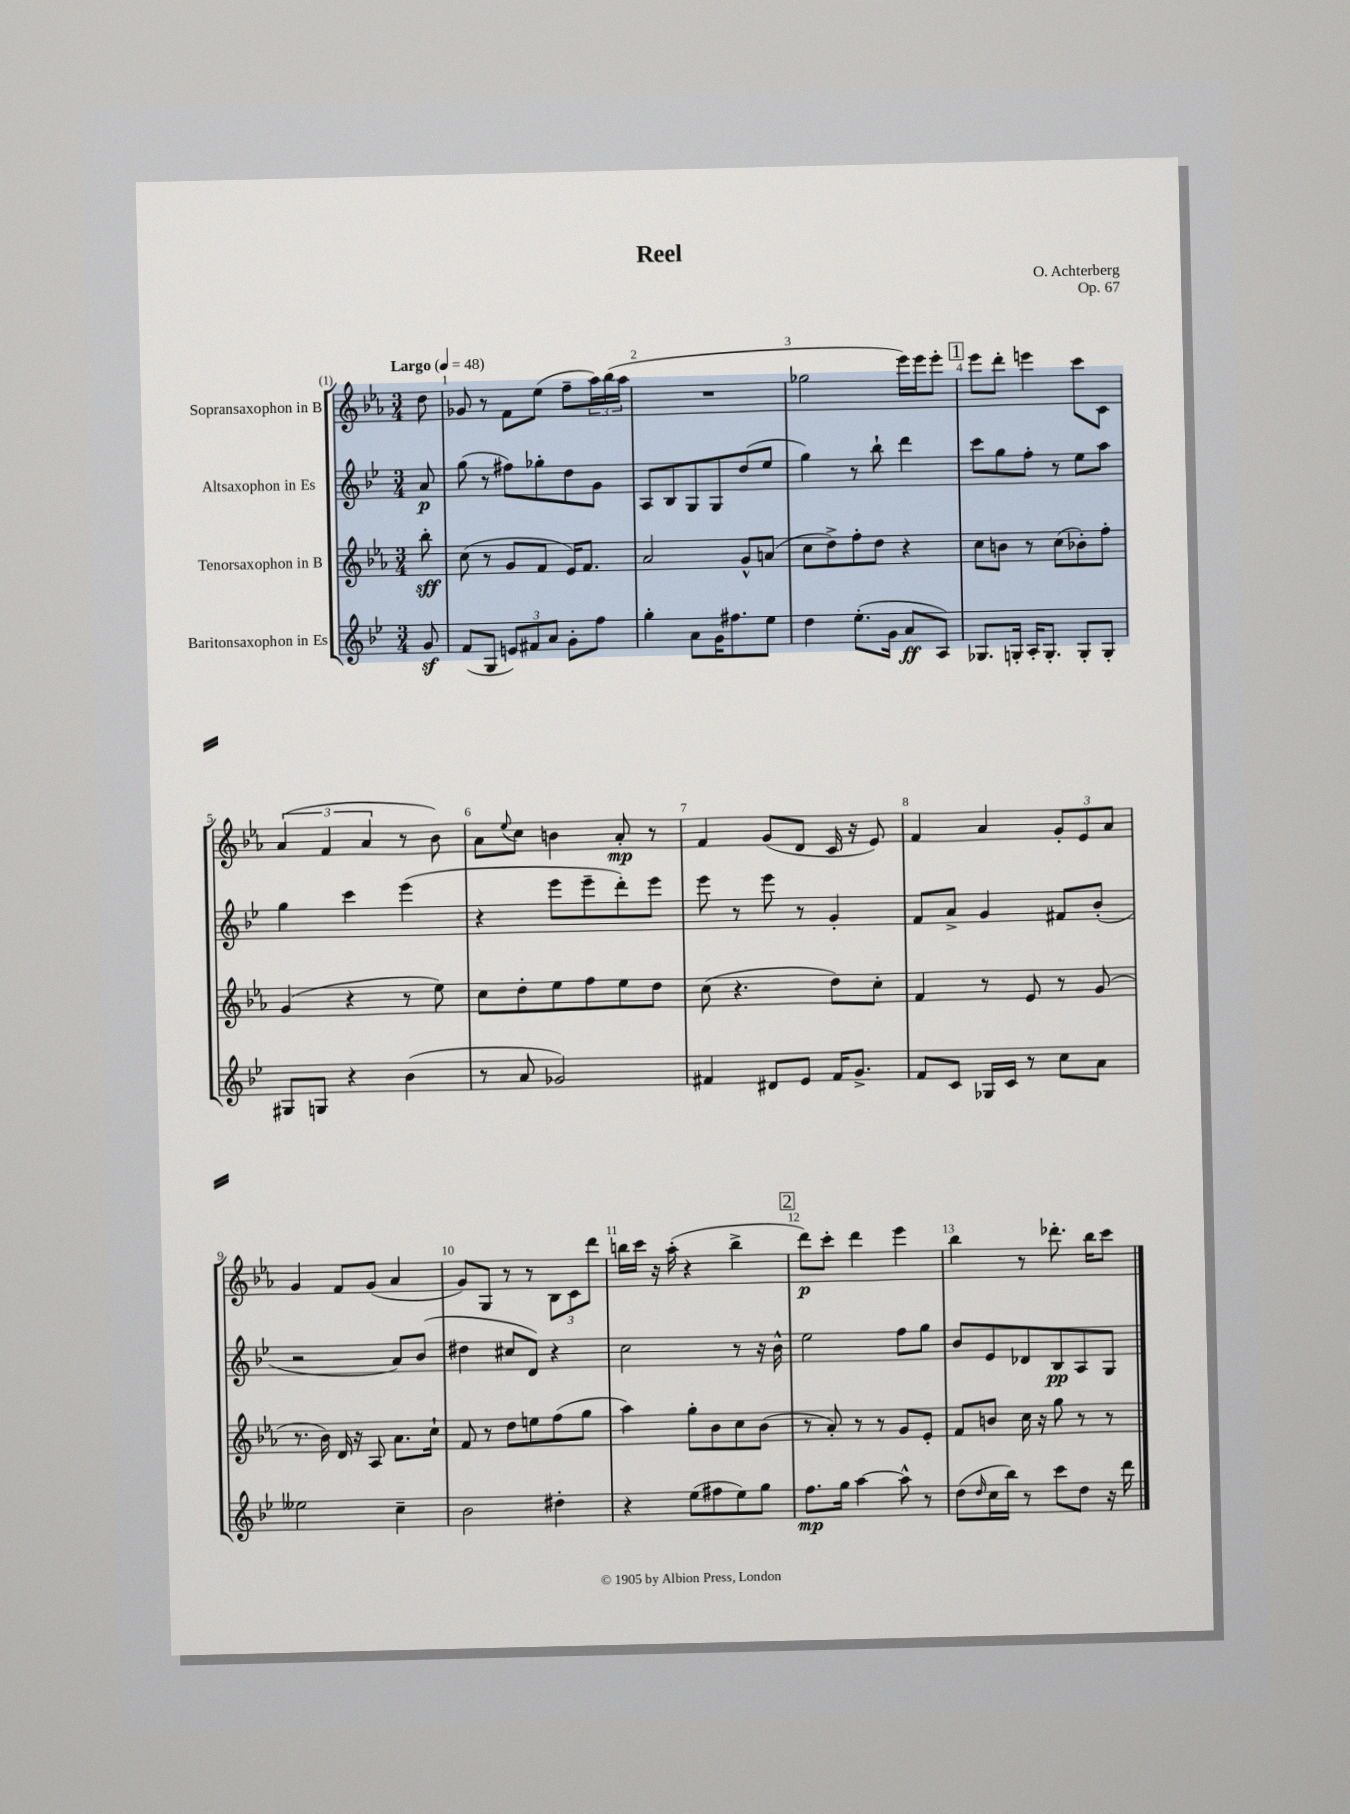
\header { title = "Reel" composer = "O. Achterberg" opus = "Op. 67" }
<<
\new StaffGroup <<
\new Staff = "s0" \with { instrumentName = "Sopransaxophon in B" } {
    \clef treble \key ees \major \numericTimeSignature \time 3/4 \partial 8 \tempo "Largo" 4 = 48
    d''8 |
    ges'8 r8 f'8 ees''8( f''8-- \tuplet 3/2 { aes''16) bes''16( aes''16 } |
    R2. |
    ges''2 ees'''16) ees'''16 ees'''8-. |
    \mark \markup { \box "1" } ees'''8 d'''8-. e'''4 c'''8 c'8 |
    \tuplet 3/2 { aes'4( f'4 aes'4 } r8 bes'8) |
    aes'8 \appoggiatura { ees''8 } c''8 b'4 aes'8-.\mp r8 |
    f'4 g'8( d'8 c'16 r16 ees'8) |
    f'4 aes'4 \tuplet 3/2 { g'8-. ees'8 aes'8 } |
    g'4 f'8 g'8( aes'4 |
    g'8) g8 r8 r8 \tuplet 3/2 { bes8 c'8 d'''8 } |
    b''16 c'''16 r16 aes''16-.( r4 b''4-> |
    \mark \markup { \box "2" } d'''8\p) c'''8-. d'''4 ees'''4 |
    bes''4 r8 des'''8.-. bes''16 c'''8 \bar "|." |
}
\new Staff = "s1" \with { instrumentName = "Altsaxophon in Es" } {
    \clef treble \key bes \major \numericTimeSignature \time 3/4 \partial 8
    a'8\p |
    g''8( r8 fis''8) ges''8-. d''8 g'8 |
    a8 bes8 g8 g8 d''8( ees''8 |
    g''4) r8 bes''8-! d'''4 |
    \mark \markup { \box "1" } c'''8 g''8 f''8-. r8 ees''8 a''8 |
    g''4 c'''4 ees'''4( |
    r4 ees'''8 ees'''8-- d'''8-.) ees'''8 |
    ees'''8 r8 ees'''8 r8 g'4-. |
    f'8 a'8-> g'4 fis'8 bes'8-.( |
    r2 a'8) bes'8( |
    dis''4 cis''8 d'8) r4 |
    c''2 r8 r16 bes'16-^ |
    \mark \markup { \box "2" } ees''2 f''8 g''8 |
    bes'8 ees'8 des'8 bes8\pp a8 g8 \bar "|." |
}
\new Staff = "s2" \with { instrumentName = "Tenorsaxophon in B" } {
    \clef treble \key ees \major \numericTimeSignature \time 3/4 \partial 8
    bes''8-.\sff |
    c''8( r8 g'8 f'8 ees'16) f'8. |
    aes'2 g'8-^ a'8( |
    c''8 d''8->) f''8-. d''8 r4 |
    \mark \markup { \box "1" } c''8 b'8 r8 c''8( bes'8-.) f''8-. |
    g'4( r4 r8 ees''8) |
    c''8 d''8-. ees''8 f''8 ees''8 d''8 |
    c''8( r4. d''8) c''8-. |
    f'4 r8 ees'8 r8 g'8( |
    r8. bes'16) d'16 r16 aes8 aes'8. c''16-! |
    f'8 r8 d''8 e''8 f''8( g''8 |
    aes''4) g''8-. bes'8 c''8 bes'8( |
    \mark \markup { \box "2" } r8 aes'8-.) r8 r8 g'8 ees'8-. |
    f'8 b'8 c''16 r16 g''8 r8 r8 \bar "|." |
}
\new Staff = "s3" \with { instrumentName = "Baritonsaxophon in Es" } {
    \clef treble \key bes \major \numericTimeSignature \time 3/4 \partial 8
    g'8\sf |
    f'8( g8 \tuplet 3/2 { e'8) fis'8 a'8 } g'8-. f''8 |
    g''4-. a'8 g'16 fis''8. ees''8 |
    d''4 ees''8.-.( g'16 a'8\ff a8) |
    \mark \markup { \box "1" } ges8. g16-. a16-. g8.-. g8-. g8-. |
    gis8 g8 r4 bes'4( |
    r8 a'8 ges'2) |
    fis'4 dis'8 ees'8 fis'16 g'8.-> |
    f'8 c'8 ges16 c'16 r8 c''8 a'8 |
    eeses''2 c''4-- |
    bes'2 dis''4-. |
    r4 ees''8( fis''8 ees''8) g''8 |
    \mark \markup { \box "2" } f''8.\mp g''16 a''4~ a''8-^ r8 |
    d''8( \grace { d''16 } c''16 bes''16) r8 c'''8 d''8 r16 d'''16 \bar "|." |
}
>>
>>
\layout { \context { \Score \override BarNumber.break-visibility = ##(#f #t #t) barNumberVisibility = #all-bar-numbers-visible } }
